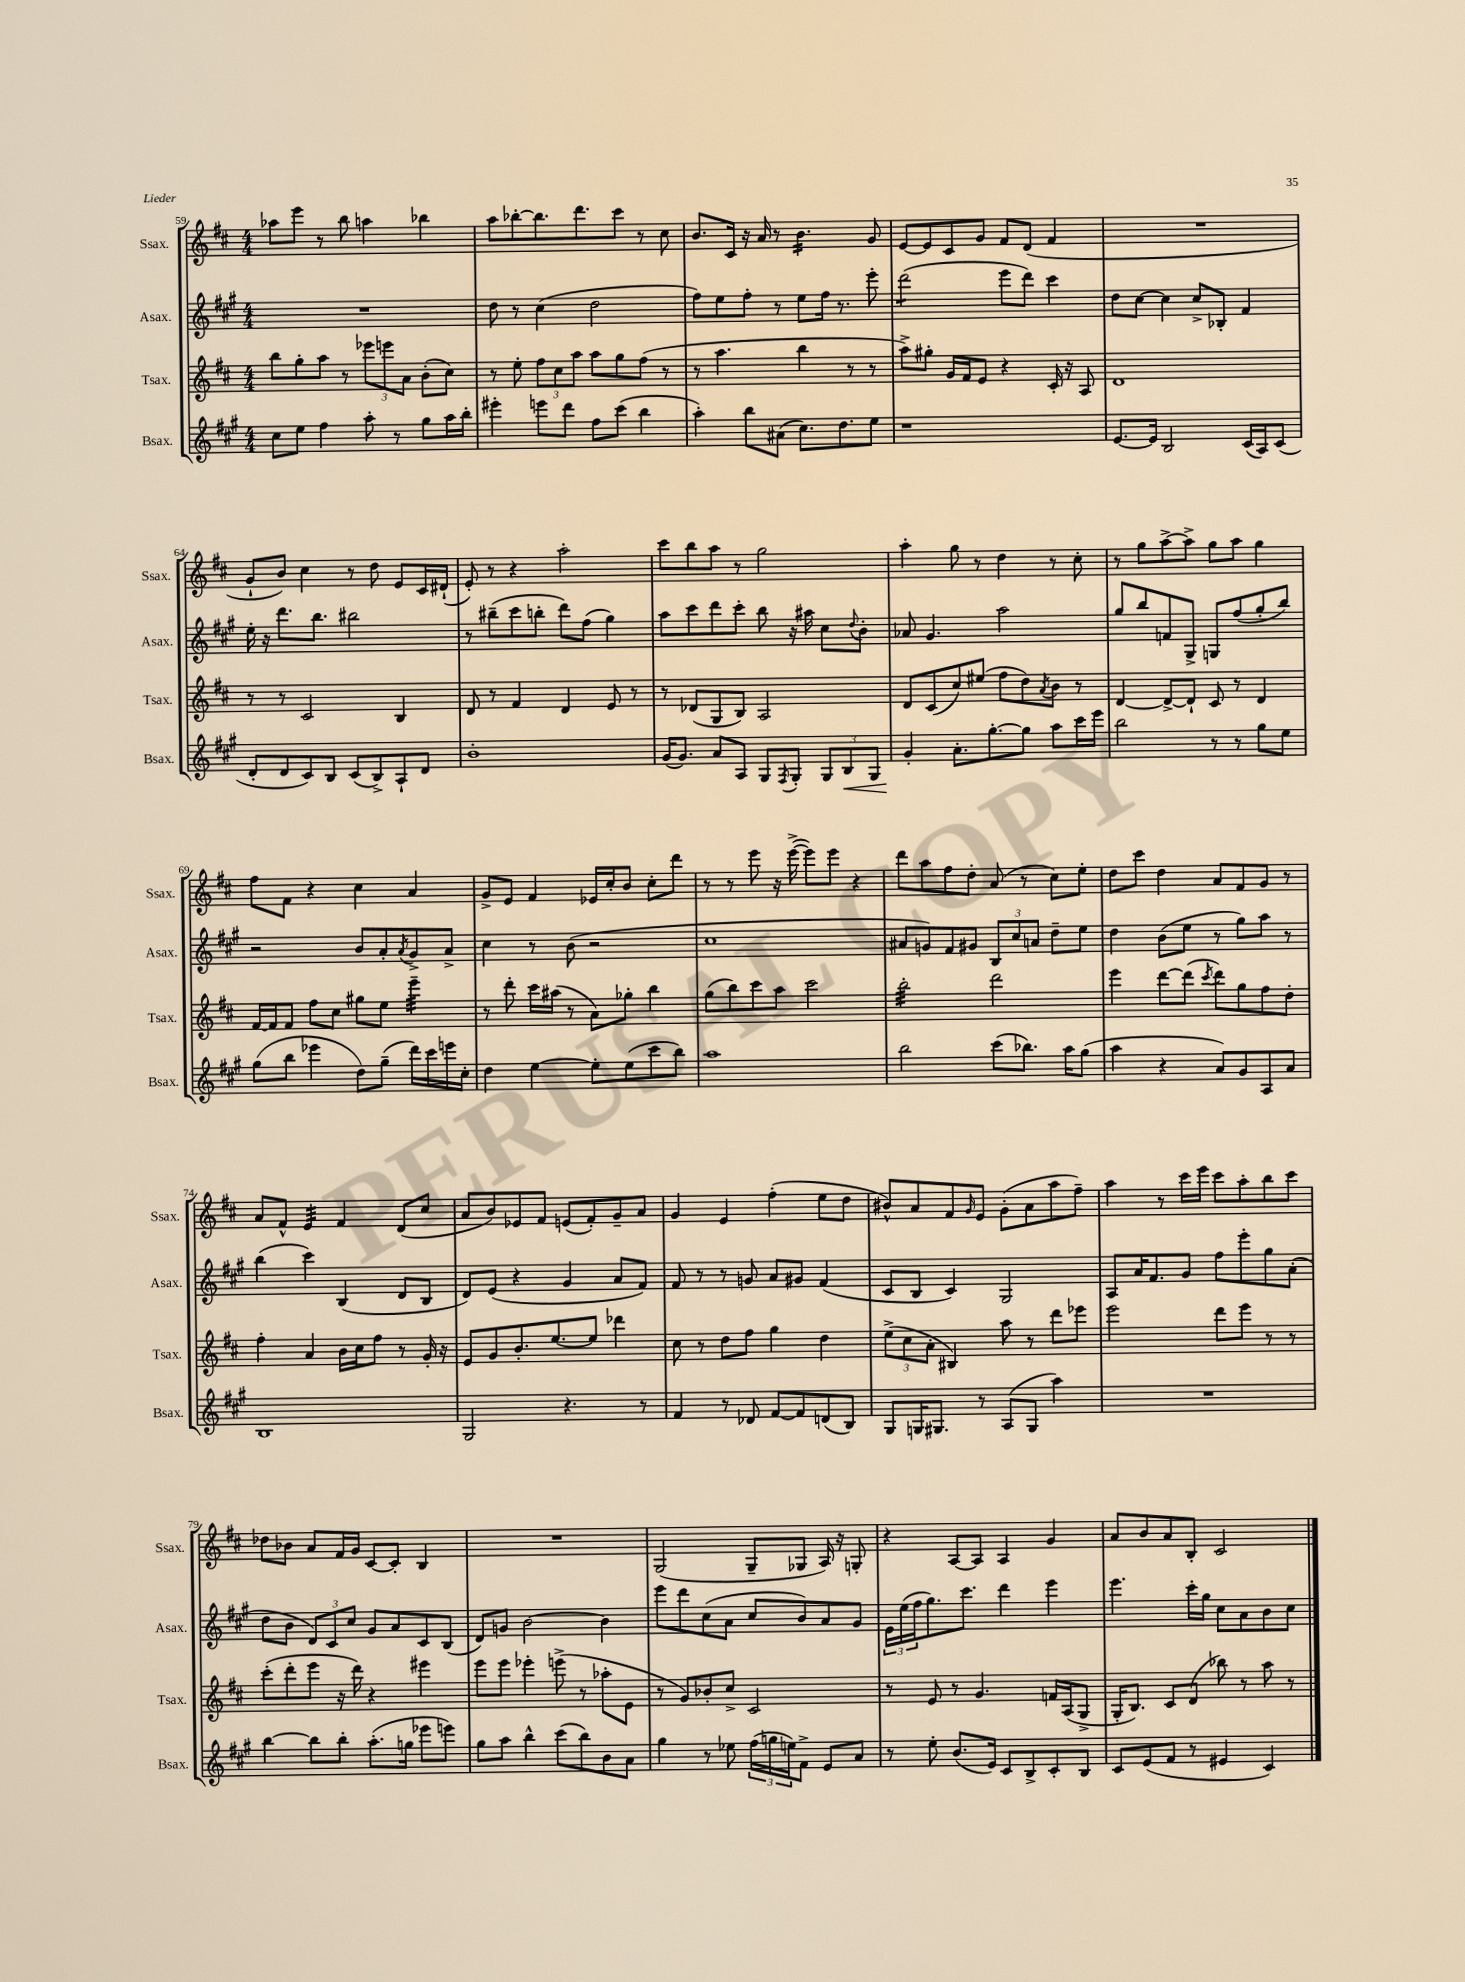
<<
\new StaffGroup <<
\new Staff = "s0" \with { instrumentName = "Ssax." shortInstrumentName = "Ssax." } {
    \clef treble \key d \major \numericTimeSignature \time 4/4
    aes''8 e'''8 r8 b''8 a''4 bes''4 |
    a''8 bes''8~-. bes''8. d'''8. cis'''8 r8 cis''8 |
    b'8. cis'16 r16 a'16 r8 b'4.:16 g'8 |
    e'8~ e'8 cis'8 g'8 fis'8 d'8( fis'4 |
    R1 |
    g'8-! b'8) cis''4 r8 d''8 e'8 cis'16 dis'16-!( |
    e'8-.) r8 r4 a''2-. |
    cis'''8 b''8 a''8 r8 g''2 |
    a''4-. g''8 r8 d''4 r8 cis''8-. |
    r8 g''8 a''8~-> a''8-> g''8 a''8 g''4 |
    fis''8 fis'8 r4 cis''4 a'4 |
    g'8-> e'8 fis'4 ees'16 cis''16-. b'8 cis''8-. d'''8 |
    r8 r8 e'''8 r16 e'''16~->( e'''8) e'''8 r4 |
    d'''8 a''8 fis''8 d''8-. a'8( r8 cis''8) e''8-. |
    d''8 cis'''8 d''4 a'8 fis'8 g'8 r8 |
    a'8 fis'8-^ e'4:32 fis'4 d'8( cis''8 |
    a'8 b'8) ees'8 fis'8 e'8( fis'8-.) g'8-- a'8 |
    g'4 e'4 fis''4-.( e''8 d''8 |
    bis'8-^) a'8 fis'8 \grace { g'16 } e'8 g'8-.( a'8 a''8 fis''8--) |
    a''4 r8 cis'''16 e'''16 cis'''8 a''8-. b''8 cis'''8 |
    des''8 bes'8 a'8 fis'16 g'16 cis'8~ cis'8-. b4 |
    R1 |
    g2( g8-- ges8 a16) r16 g8-. |
    r4 a8~ a8 a4 g'4 |
    a'8 b'8 a'8 b8-. cis'2 \bar "|." |
}
\new Staff = "s1" \with { instrumentName = "Asax." shortInstrumentName = "Asax." } {
    \clef treble \key a \major \numericTimeSignature \time 4/4
    R1 |
    d''8 r8 cis''4( d''2 |
    fis''8) e''8 fis''8-. r8 e''8 fis''16 r8. e'''8-. |
    d'''2:8( e'''8 d'''8) cis'''4 |
    d''8 cis''8~ cis''4 cis''8-> bes8-. fis'4 |
    e''16-. r16 d'''8. b''8. bis''2 |
    r8 bis''8--( cis'''8 b''8-. d'''8) fis''8( gis''4) |
    a''8 cis'''8 d'''8 cis'''8-. b''8 r16 ais''16 cis''8 \appoggiatura { d''8 } b'8-. |
    aes'8 gis'4. a''2 |
    gis''8 b''8 f'8 gis8-> g8 fis''8( gis''8-. b''8) |
    r2 b'8 a'8-. \acciaccatura { a'8 } gis'8-> a'8-> |
    cis''4 r8 b'8( r2 |
    cis''1 |
    ais'8 g'8) fis'8 gis'8 \tuplet 3/2 { b8 cis''8 a'8 } d''8-- e''8 |
    d''4 b'8( e''8 r8 gis''8) a''8 r8 |
    b''4( cis'''4) b4( d'8 b8 |
    d'8) e'8( r4 gis'4 a'8 fis'8) |
    fis'8 r8 r8 g'8 a'8 gis'8 fis'4( |
    cis'8 b8 cis'4) gis2 |
    a8 a'16 fis'8. gis'8 fis''8 e'''8-. gis''8 a'8-.( |
    d''8 b'8 \tuplet 3/2 { d'8) cis'8 cis''8 } gis'8 a'8 cis'8 b8( |
    d'8) g'8 b'2~ b'4 |
    e'''8 d'''8 cis''8( a'8 cis''8 b'8) a'8 gis'8 |
    \tuplet 3/2 { e'16 e''16( fis''16 } gis''8.) cis'''8. d'''4 e'''4 |
    e'''4. cis'''16-. gis''16 cis''8 a'8 b'8 cis''8 \bar "|." |
}
\new Staff = "s2" \with { instrumentName = "Tsax." shortInstrumentName = "Tsax." } {
    \clef treble \key d \major \numericTimeSignature \time 4/4
    b''8 g''8-. a''8 r8 \tuplet 3/2 { ees'''8 e'''8 a'8 } b'8-.( cis''8) |
    r8 e''8-. \tuplet 3/2 { fis''8 cis''8 a''8 } a''8 g''8 fis''8( r8 |
    r8 a''4. b''4 r8 r8 |
    a''8->) gis''8-. g'16 fis'16 e'8 r4 cis'16-. r16 a8 |
    d'1 |
    r8 r8 cis'2 b4 |
    d'8 r8 fis'4 d'4 e'8 r8 |
    r8 des'8( g8 b8) a2 |
    d'8 cis'8( cis''8) eis''8( fis''8 d''8) \acciaccatura { a'8 } b'8 r8 |
    d'4~ d'8~-> d'8-! cis'8 r8 d'4 |
    fis'16~ fis'16 fis'8 fis''8 cis''8 gis''8 e''8 e'''4:32-- |
    r8 d'''8-. cis'''16 ais''16( r8 a'8) ges''8-. b''4 |
    g''8( b''8) cis'''8 a''8 cis'''2 |
    b''2:32-. d'''2 |
    e'''4 d'''8~ d'''8( \acciaccatura { cis'''8 } d'''8) g''8 fis''8 d''8-. |
    fis''4-. a'4 b'16 cis''16 fis''8 r8 g'16-. r16 |
    e'8 g'8 b'8.-. e''8.~ e''8 des'''4 |
    cis''8 r8 d''8 fis''8 g''4 d''4 |
    \tuplet 3/2 { e''8->( cis''8 a'8-. } bis4) a''8 r8 d'''8 ees'''8 |
    e'''2 d'''8 e'''8 r8 r8 |
    cis'''8-.( d'''8-. e'''8 r16 d'''16) r4 eis'''4 |
    e'''8 e'''8 ees'''4-. e'''8->( r8 aes''8-. e'8 |
    r8 g'8) bes'8-. cis''8-> cis'2 |
    r8 e'8 r8 g'4. f'16 a16( g8-> |
    g16-. b8.) cis'8 d'8( bes''8) r8 a''8 r8 \bar "|." |
}
\new Staff = "s3" \with { instrumentName = "Bsax." shortInstrumentName = "Bsax." } {
    \clef treble \key a \major \numericTimeSignature \time 4/4
    cis''8 e''8 fis''4 a''8-. r8 gis''8 a''16 b''16-. |
    eis'''4-. e'''8 d'''8 fis''8 cis'''8( b''4 |
    a''4-.) b''8 ais'8( cis''8.) d''8. e''8 |
    r1 |
    e'8.~ e'16 b2 cis'16( a16) cis'8( |
    d'8-. d'8 cis'8) b8 cis'8( b8->) a8-! d'8 |
    b'1-. |
    gis'16( gis'8.) a'8 a8 gis8 \acciaccatura { fis8 } gis8-. \tuplet 3/2 { gis8 b8\< gis8 } |
    gis'4-.\! a'8.-. gis''8.~-. gis''8 a''8 cis'''16 e'''16 |
    b''2 r8 r8 gis''8 e''8 |
    gis''8( b''8 ees'''4 d''8) gis''8--( d'''16) cis'''16 e'''16 cis''16-. |
    d''4 e''4~ e''8-. e''8( cis'''8 b''8) |
    a''1 |
    b''2 cis'''8( bes''8.) a''16 gis''8( |
    a''4 r4 a'8) gis'8 a8 a'8 |
    b1 |
    gis2 r4. r8 |
    fis'4 r8 des'8 fis'8~ fis'8 d'8( b8) |
    gis8 g16 gis8. r8 a8( gis8 a''4) |
    R1 |
    b''4~ b''8 b''8-. a''8.-.( g''16 ees'''8 e'''8) |
    gis''8 a''8 b''4-^ cis'''8( b''8) b'8 a'8 |
    gis''4 r8 ees''8 \tuplet 3/2 { fis''16( g''16 e''16) } fis'8-> e'8 a'8 |
    r8 e''8-. b'8.( e'16) cis'8 b8-> cis'8-. b8 |
    cis'8 e'8( fis'8 r8 eis'4 cis'4) \bar "|." |
}
>>
>>
\layout { \context { \Score currentBarNumber = #59 } }
